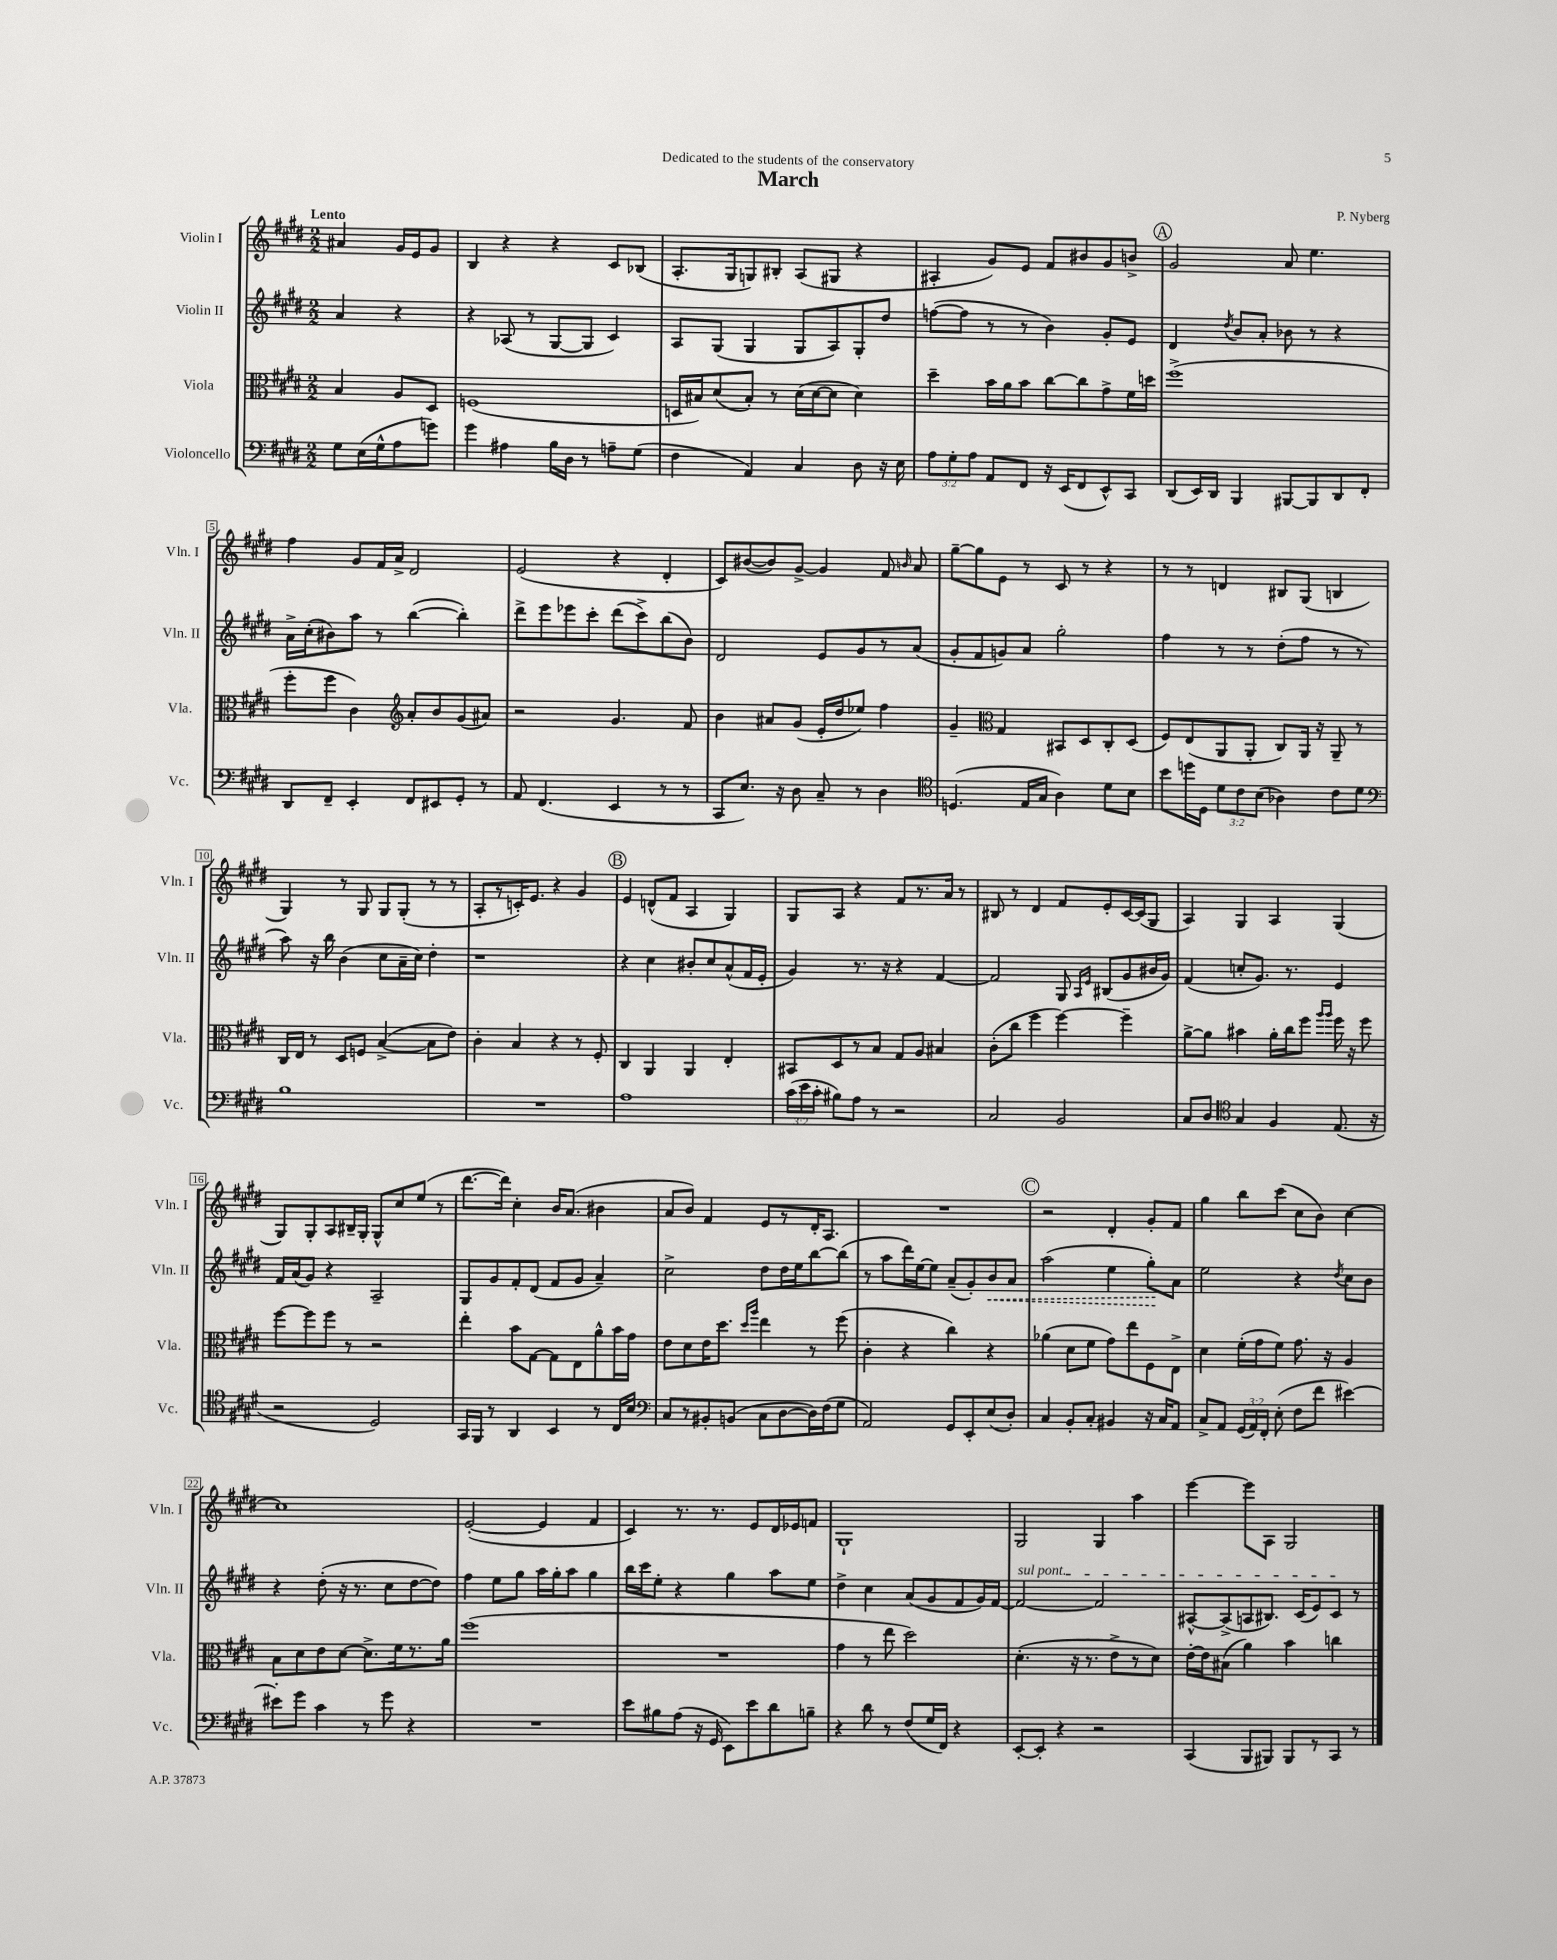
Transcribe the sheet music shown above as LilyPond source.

\header { title = "March" composer = "P. Nyberg" dedication = "Dedicated to the students of the conservatory" }
<<
\new StaffGroup <<
\new Staff = "s0" \with { instrumentName = "Violin I" shortInstrumentName = "Vln. I" } {
    \clef treble \key e \major \numericTimeSignature \time 2/2 \partial 2 \tempo "Lento"
    \autoBeamOff ais'4 gis'16[ e'16 gis'8] |
    b4 r4 r4 cis'8[ bes8]( |
    a8.[-. gis16 g8) bis8]-. a8[( gis8] r4 |
    ais4-. gis'8[) e'8] fis'8[ bis'8 gis'8 b'8]-> |
    \mark \markup { \circle "A" } gis'2 a'8 e''4. |
    fis''4 gis'8[ fis'16 a'16]-> dis'2 |
    e'2( r4 dis'4-. |
    cis'8[) bis'8~( bis'8) gis'8]~-> gis'4 fis'8 \grace { b'16 } a'8 |
    gis''8[~-- gis''8 e'8] r8 cis'8 r8 r4 |
    r8 r8 d'4 bis8[ gis8]( b4 |
    gis4) r8 gis8 gis8[ gis8]-.( r8 r8 |
    a8[-. r8 c'16-.) e'8.] r4 gis'4 |
    \mark \markup { \circle "B" } e'4 d'8[-^( fis'8] a4 gis4) |
    gis8[ a8] r4 fis'8[ r8. a'16] r8 |
    bis8 r8 dis'4 fis'8[ e'8-. cis'16~ cis'16( gis8] |
    a4) gis4 a4 gis4( |
    gis8[) gis8-. a8 bis16-- gis16]-. gis8[-^ cis''8 e''8]( r8 |
    dis'''8.[~ dis'''16]) cis''4-. b'16[ a'8.]( bis'4 |
    a'8[ b'8]) fis'4 e'8[ r8 dis'16-. a8.] |
    R1 |
    \mark \markup { \circle "C" } r2 dis'4-. gis'8[-. fis'8] |
    gis''4 b''8[ cis'''8]( cis''8[ b'8]) cis''4~ |
    cis''1 |
    e'2~-.( e'4 fis'4 |
    cis'4) r8. r8. e'8[ dis'16 ees'16 f'8] |
    gis1-! |
    gis2 gis4 a''4 |
    e'''4~ e'''8[ a8] gis2 \bar "|." |
}
\new Staff = "s1" \with { instrumentName = "Violin II" shortInstrumentName = "Vln. II" } {
    \clef treble \key e \major \numericTimeSignature \time 2/2 \partial 2
    \autoBeamOff a'4 r4 |
    r4 aes8( r8 gis8[~ gis8] cis'4) |
    a8[ gis8]( gis4 gis8[ a8) gis8-. dis''8] |
    f''8[~( f''8] r8 r8 b'4) gis'8[-. e'8] |
    \mark \markup { \circle "A" } dis'4 \acciaccatura { dis''8 } b'8[ a'8]-. bes'8 r8 r4 |
    a'16[-> cis''16-.( bis'8) a''8] r8 b''4~( b''4-.) |
    dis'''8[-> e'''8 ees'''8 cis'''8]-. dis'''8[( cis'''8->) b''8( b'8]) |
    dis'2 e'8[ gis'8 r8 a'8]( |
    gis'8[-. fis'8 g'8) a'8] gis''2-. |
    fis''4 r8 r8 dis''8[-.( fis''8] r8 r8 |
    a''8) r16 b''16 b'4( cis''8[ a'16-- cis''16]) dis''4-. |
    r1 |
    \mark \markup { \circle "B" } r4 cis''4 bis'8[-. cis''8 a'8-^( fis'16 e'16]-. |
    gis'4) r8. r16 r4 fis'4~ |
    fis'2 gis8 \grace { a16[ e'16] } bis8[( gis'8 bis'16 gis'16]) |
    fis'4( c''8[-. gis'8.]) r8. e'4 |
    fis'16[ a'16( gis'8]) r4 a2-- |
    gis8[ gis'8 fis'8-. dis'8]( fis'8[ gis'8] a'4--) |
    cis''2-> dis''8[ dis''16 e''16 b''8~ b''8]( |
    r8 a''8[ dis'''16) e''16~ e''8] a'8[--( gis'8-.) \once \override Hairpin.style = #'dashed-line b'8\< a'8] |
    \mark \markup { \circle "C" } a''2( e''4 gis''8[-.\!) a'8] |
    e''2 r4 \acciaccatura { dis''8 } cis''8[ b'8] |
    r4 dis''8-.( r16 r8. cis''8[ dis''8~ dis''8]) |
    fis''4 e''8[ gis''8] a''16[ gis''16-. a''8] gis''4 |
    b''16[ cis'''16 e''8]-. r4 gis''4 a''8[ e''8] |
    dis''4-> cis''4 a'8[( gis'8 fis'8 gis'16) fis'16]~ |
    \once \override TextSpanner.bound-details.left.text = \markup { \italic "sul pont." } fis'2~\startTextSpan fis'2 |
    ais8[~-^ ais8->( a8 bis8.]) cis'16[( e'8) cis'8]\stopTextSpan r8 \bar "|." |
}
\new Staff = "s2" \with { instrumentName = "Viola" shortInstrumentName = "Vla." } {
    \clef alto \key e \major \numericTimeSignature \time 2/2 \partial 2
    \autoBeamOff b4 a8[ dis8] |
    f1( |
    d16[ bis16) dis'8( bis8]-.) r8 dis'16[( dis'16~ dis'8] dis'4) |
    dis''4-- b'16[ a'16 b'8] cis''8[~ cis''8 gis'8-> fis'16 d''16] |
    \mark \markup { \circle "A" } fis''1->( |
    fis''8[-. fis''8] cis'4) \clef treble a'8[-. b'8 gis'8( ais'8]) |
    r2 gis'4. fis'8 |
    b'4 ais'8[ gis'8]( e'16[-. dis''16 ees''8]) fis''4 |
    gis'4-- \clef alto gis4 bis,8[ dis8 cis8-. dis8]( |
    fis8[) e8( a,8 a,8]-. cis8[) a,16] r16 a,8-- r8 |
    cis16[ e16] r8 dis8[ f8] b4~->( b8[ e'8]) |
    cis'4-. b4 r4 r8 fis8-. |
    \mark \markup { \circle "B" } cis4 a,4 a,4 e4-. |
    bis,8[ dis8 r8 b8] gis8[ a8] bis4 |
    cis'8[-.( cis''8] fis''4 fis''4~) fis''4-- |
    a'8[~-> a'8] bis'4 a'16[-. cis''16 fis''8] \grace { a''16[ a''16] } fis''16 r16 fis''8 |
    fis''8[~ fis''8 fis''8] r8 r2 |
    e''4-. b'8[ gis8]~ gis8[ e8 a'8-^ b'16 gis'16] |
    e'8[ dis'8 e'16 dis''8.] \grace { dis''16[ a''16] } e''4 r8 fis''8( |
    cis'4-. r4 cis''4) r4 |
    \mark \markup { \circle "C" } aes'4( dis'8[ fis'8] gis'8[) e''8 fis8 e8]-> |
    dis'4 fis'16[-.( gis'16 fis'8]) gis'8. r16 a4 |
    b8[ dis'8 e'8 dis'8]~ dis'8.[-> fis'16 r8. a'16] |
    fis''1( |
    R1 |
    gis'4 r8 e''8 dis''2) |
    dis'4.-.( r16 r8. e'8[-> r8 dis'8]) |
    e'16[~-. e'16 bis8]( a'4) b'4 c''4 \bar "|." |
}
\new Staff = "s3" \with { instrumentName = "Violoncello" shortInstrumentName = "Vc." } {
    \clef bass \key e \major \numericTimeSignature \time 2/2 \override Staff.TupletNumber.text = #tuplet-number::calc-fraction-text \partial 2
    \autoBeamOff gis8[ e16( gis16-^ a8 g'8]) |
    gis'4 ais4 b16[ dis16] r8 a8[-- gis8]( |
    fis4 a,4) cis4 dis8 r16 e16 |
    \tuplet 3/2 { a8[ gis8-. a8] } a,8[ fis,8] r16 e,16[( fis,8 e,8-^) cis,8] |
    \mark \markup { \circle "A" } dis,8[( e,16) dis,16] b,,4 bis,,8[~ bis,,8 dis,8 fis,8]-. |
    dis,8[ fis,8]-- e,4-. fis,8[ eis,8 gis,8]-. r8 |
    a,8 fis,4.( e,4 r8 r8 |
    cis,8[ e8.]) r16 dis8 cis8-- r8 dis4 |
    \clef tenor d4.( e16[ gis16] a4) dis'8[ b8] |
    b'8[ d''16 dis16] \tuplet 3/2 { dis'8[ cis'8 b8]( } aes4) cis'8[ dis'8] |
    \clef bass b1 |
    R1 |
    \mark \markup { \circle "B" } a1 |
    \tuplet 3/2 { cis'16[( e'16 cis'16]-. } bis8[) a8] r8 r2 |
    cis2 b,2 |
    cis8[ dis8] \clef tenor gis4 fis4 e8.( r16 |
    r2 dis2) |
    gis,16[ fis,16] r8 a,4 b,4 r8 cis16[ b16] |
    \clef bass cis8[ r8 bis,8-. b,8]( cis8[ dis8~ dis16) fis16( gis8] |
    a,2) gis,8[ e,8-. e8( dis8]-.) |
    \mark \markup { \circle "C" } cis4 b,8[-. cis8]-. bis,4 r16 cis16[ a,8] |
    cis8[-> a,8] \tuplet 3/2 { gis,16[( a,16) fis,16]-. } e8-.( fis8[ fis'8] eis'4~) |
    eis'8[-. gis'8] cis'4 r8 gis'8 r4 |
    R1 |
    e'8[ bis8 a8]( r16 gis,16 e,8[) e'8 dis'8 b8]-- |
    r4 dis'8 r8 fis8[( gis16 fis,16]) r4 |
    e,8[~-. e,8]-. r4 r2 |
    cis,4( b,,8[ bis,,8]) bis,,8[ r8 cis,8] r8 \bar "|." |
}
>>
>>
\layout { \context { \Score \override BarNumber.stencil = #(make-stencil-boxer 0.1 0.3 ly:text-interface::print) } }
